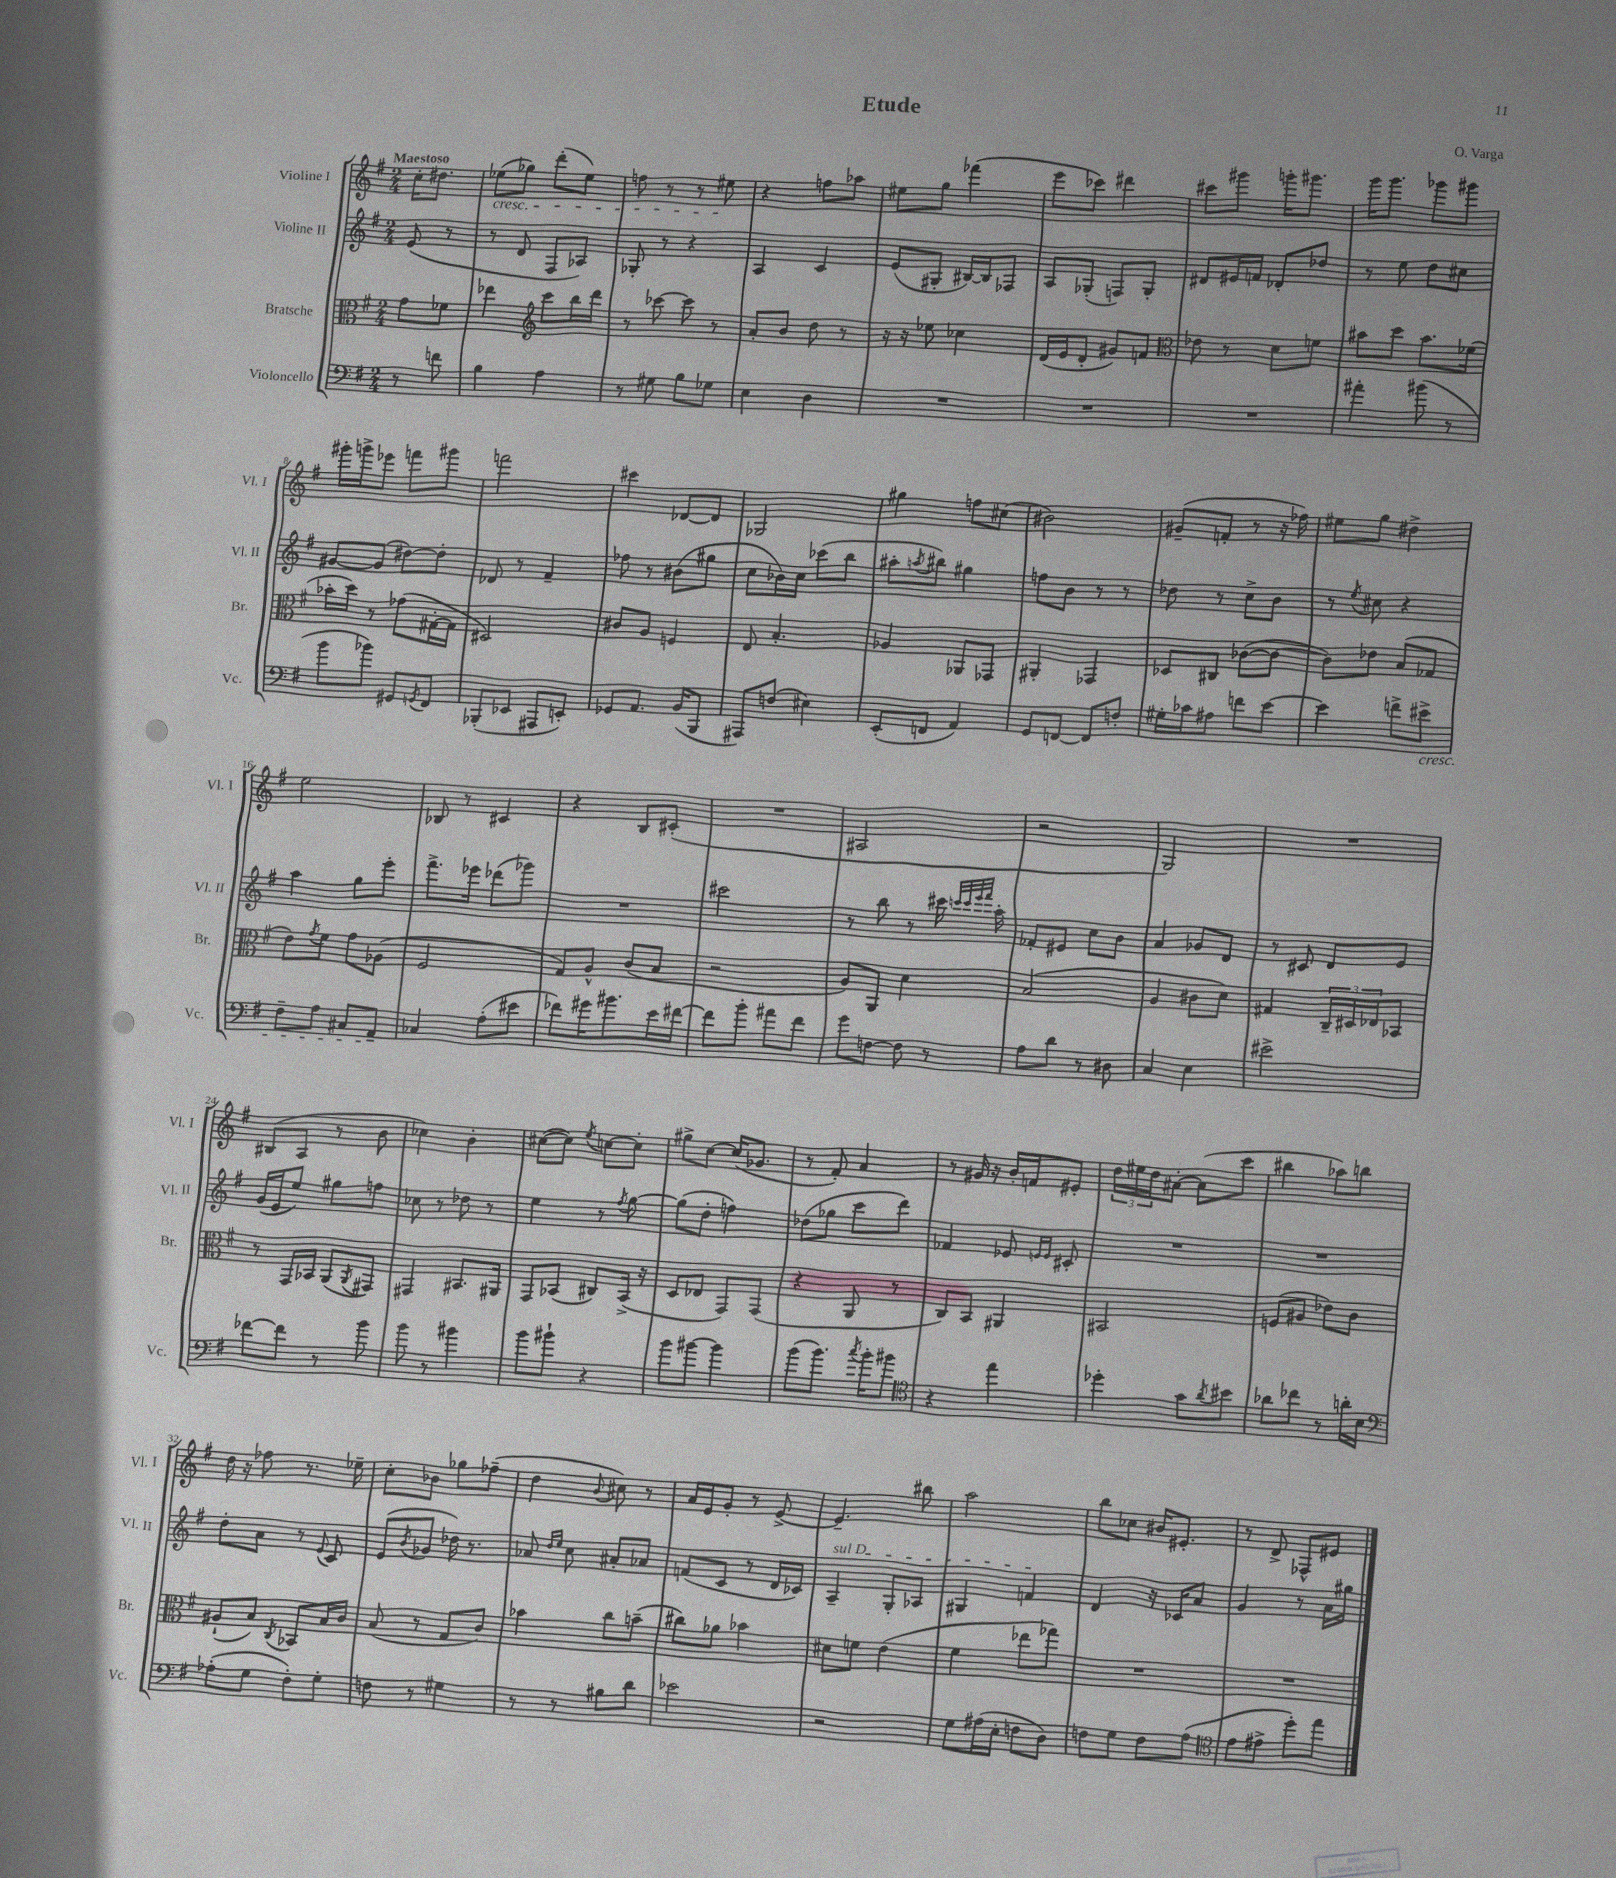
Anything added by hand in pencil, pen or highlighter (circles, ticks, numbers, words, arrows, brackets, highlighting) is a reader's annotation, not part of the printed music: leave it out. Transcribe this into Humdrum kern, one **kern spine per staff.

**kern	**kern	**kern	**kern
*part4	*part3	*part2	*part1
*staff4	*staff3	*staff2	*staff1
*I"Violoncello	*I"Bratsche	*I"Violine II	*I"Violine I
*I'Vc.	*I'Br.	*I'Vl. II	*I'Vl. I
*clefF4	*clefC3	*clefG2	*clefG2
*k[f#]	*k[f#]	*k[f#]	*k[f#]
*M2/4	*M2/4	*M2/4	*M2/4
=	=	=	=
!	!	!	!LO:TX:a:B:t=Maestoso
8r	8g\L	(8e/	16cc'\KL
.	.	.	8.dd#X\J
8fn\	8f-X\J	8r	.
=1	=1	=1	=1
!	!	!	!LO:TX:b:i:t=cresc.
4B\	4ee-X\	8r	(8ee-X\L
.	.	8d/	8gg-X\J)
*	*clefG2	*	*
4A\	8ccc\L	8F#/L	(8ddd'\L
.	16bb\L	8A-X/J)	8ee-\J)
.	16ddd\JJ	.	.
=2	=2	=2	=2
8r	8r	8G-X'/	8ffn\
8G#X\	[8ccc-X\	8r	8r
8B\L	8ccc-\]	4r	8r
8G-X\J	8r	.	8ee#X\
=3	=3	=3	=3
4E\	8a'/L	4A/	4r
.	8b/J	.	.
4D\	8dd\	4c/	8ffn\L
.	8r	.	8aa-X\J
=4	=4	=4	=4
2r	16r	(8e/L	8ee#X\L
.	16r	.	.
.	8ee-X\	8G#X'/J	8gg\J
.	4cc-X\	[16B#X/LL)	(4fff-X\
.	.	16B#/J]	.
.	.	8F-X/J	.
=5	=5	=5	=5
2r	(16d/LL	8A/L	8eee\L
.	16e/J	.	.
.	8d'/J	(8G-X'/J	8ccc-X\J)
.	8g#X/L)	8Fn/L)	4ddd#X\
.	8fn/J	8G-'/J	.
=6	=6	=6	=6
*	*clefC3	*	*
2r	8e-X\	8d#X/L	8ccc#X\L
.	8r	16e#X/L	8ggg#X\J
.	.	16fn/JJ	.
.	8d\L	8d-X'/L	16gggn'\KL
.	.	.	8.ggg#X\J
.	8fn\J	8dd-X/J	.
=7	=7	=7	=7
4a#X'\	8b#X\L	8r	16ggg\KL
.	.	.	8.ggg\J
.	8dd\J	8ee\	.
(8b#X\	8.b#\L	8dd\L	8ggg-X\L
8r	.	8cc#X\J	8ggg#X\J
.	(16f-X\Jk	.	.
!!LO:LB:g=z
=8	=8	=8	=8
8b\L	16b-X'\LL	[8g#X/L	16ggg#X'\LL
.	16dd\JJ)	.	16gggn^\J
8b-X\J)	8r	(8g#/J]	8eee-X\J
8GG#X/L	(8g-X\L	[8dd#X\L)	8fffn\L
8qGGn/	.	.	.
8FF#/J	[16G#X'\L	8dd#'\J]	8ggg#X\J
.	16G#\JJ]	.	.
=9	=9	=9	=9
(8BBB-X'/L	2D#X/)	8d-X/	2fffn\
8EE-X/J	.	8r	.
8AAA#X/L	.	4f#~/	.
8EEn'/J)	.	.	.
=10	=10	=10	=10
8GG-X/L	8c#X/L	8ff-X\	4ccc#X\
8.AA/J	8A/J	8r	.
.	4Fn/	(8b#X\L	[8d-X/L
(16BB/KL	.	.	.
8BBB/J	.	8gg#X\J	8d-/J]
=11	=11	=11	=11
8AAA#X/L)	8E/	8cc\L	2G-X/
(8Fn/J	4.B'/	16b-X\L)	.
.	.	16cc\JJ	.
4E#X\)	.	(8ccc-X\L	.
.	.	8bb\J	.
=12	=12	=12	=12
(8EE'/L	4A-X/	8aa#X'\L	4gg#X\
.	.	8qaan/	.
8FFn/J	.	8bb#X\J)	.
4AA/)	8AA-X/L	4gg#X\	8ffn\L
.	8GG-X/J	.	(8cc#X\J
=13	=13	=13	=13
8GG/L	4AA#X'/	8ffn\L	2b#X\)
[8FFn/J	.	8b\J	.
8FF/L]	4GG-X/	8r	.
8Fn'/J	.	8r	.
=14	=14	=14	=14
16G#X'\LL	8D-X/L	8dd-X\	(8g#X~/L
16c-X\J	.	.	.
8A#X\J	8C#X/J	8r	8fn'/J
8fn\L	([8c-X\L	8cc^\L	8r
[8e\J	8c-\J_	8b\J	16r
.	.	.	16ff-X\)
=15	=15	=15	=15
4e\]	8c-\L])	8r	8ee#X\L
.	.	8qee/	.
.	8e-X\J	8cc#X\	8gg\J
8fn^\L	(8B/L	4r	4dd#X^\
!LO:TX:b:i:t=cresc.	!	!	!
8e#X^\J	8G-X/J	.	.
!!LO:LB:g=z
=16	=16	=16	=16
8F#~\L	8e\L)	4aa\	2ee\
.	8qg/	.	.
8A\J	8f#\J	.	.
8C#X/L	8g\L	8gg\L	.
8AA~/J	(8A-X\J	8eee'\J	.
=17	=17	=17	=17
4C-X/	2F#/	8.fff#^\L	8B-X/
.	.	.	8r
.	.	16eee-X\Jk	.
(8A'\L	.	(8ddd-X\L	4c#X/
8e#X\J	.	8ggg-X\J)	.
=18	=18	=18	=18
8f-X\L)	8G/L)	2r	4r
16g#X\K	8A^^/J	.	.
8.b#X\	.	.	.
.	(8c/L	.	8B/L
16e\L	8B/J	.	(8c#X'/J
[16f#X\JJ	.	.	.
=19	=19	=19	=19
8f#\L]	2r	2ccc#X\	2r
8b'\J	.	.	.
8a#X\L	.	.	.
8f#\J	.	.	.
=20	=20	=20	=20
8g\L	8A/L)	8r	2A#X/
[8Fn\J	8AA/J	8bb\	.
8F\]	4d\	8r	.
8r	.	16ccc#X\	.
.	.	32qqcccn/LLL	.
.	.	32qqccc/	.
.	.	32qqeee/	.
.	.	32qqfff#/JJJ	.
.	.	16aa'\	.
=21	=21	=21	=21
8A\L	(2B/	8f-X'/L	2r
8d\J	.	8e#X/J	.
8r	.	8cc\L	.
8D#X\	.	8b\J	.
=22	=22	=22	=22
4C/	4A/	4a/	2G/)
4E\	8c#X\L	8g-X/L	.
.	8d\J)	8d/J	.
=23	=23	=23	=23
2e#X^\	4G#X/	8r	2r
.	.	8c#X/	.
.	24C~/LL	8d/L	.
.	24D#X/	.	.
.	24E-X/J	.	.
.	8BB-X/J	8e/J	.
!!LO:LB:g=z
=24	=24	=24	=24
[8f-X\L	8r	(16g/LL	(8B#X/L
.	.	16e/J	.
8f-\J]	16GG/LL	8ee/J)	8A/J
.	16BB-X/JJ	.	.
8r	(8AA/L	8gg#X\L	8r
.	8qAA/	.	.
8b\	8GG#X/J)	8ffn\J	8b\
=25	=25	=25	=25
8b\	4GG#X/	8cc-X\	4cc-X\)
8r	.	8r	.
4b#X\	8.BB#X/L	8dd-X\	4b'\
.	.	8r	.
.	16AA#X/Jk	.	.
=26	=26	=26	=26
8b\L	8GG/L	4ee\	([8cc#X\L
8b#X`\J	(8BB-X/J	.	8cc#\J])
.	.	.	8qee/
4r	8C#X/L)	8r	[8ccn\L
.	.	8qff#/	.
.	(16BB-^/Jk	[8gg\	8cc'\J]
.	16r	.	.
=27	=27	=27	=27
8b\L	8D/L	(8gg\L]	8gg#X^\L
[8b#X\J	8E-X/J	8dd'\J	[8cc\J
4b#\]	8GG/L)	4ffn\)	(16cc/KL]
.	.	.	8.g-X/J
.	(8GG/J	.	.
=28	=28	=28	=28
(8b\L	4r	(8dd-X\L	8r
8.b\J)	.	8gg-X\J	8f#'/)
.	8AA/	8ccc\L	4a/
8qcc/	.	.	.
16b'\KL	.	.	.
8b#X\J	8r	8ddd\J)	.
=29	=29	=29	=29
*clefC4	*	*	*
4r	8C/L)	4f-X/	8r
.	8BB/J	.	16g#X/
.	.	.	16r
4ee\	4AA#X/	8e-X/	16b'/LL
.	.	.	16fn/J
.	.	16qqen/LL	.
.	.	16qqe/JJ	.
.	.	8c#X'/	8e#X'/J
=30	=30	=30	=30
4dd-X'\	2BB#X/	2r	24dd\LL
.	.	.	24ee#X\
.	.	.	24dd\J
.	.	.	[8a#X'\J
8g\L	.	.	(8a#\L]
8qa/	.	.	.
8b#X\J	.	.	8ccc\J
=31	=31	=31	=31
8a-X\L	(8Fn/L	2r	4bb#X\
8cc-X\J	8A#X/J	.	.
8r	8e-X\L)	.	8aa-X\L)
16an'\LL	8c\J	.	8bbn\J
16B\JJ	.	.	.
!!LO:LB:g=z
=32	=32	=32	=32
*clefF4	*	*	*
(8A-X'\L	(8A#X`/L	8dd'\L	16dd\
.	.	.	16r
8G\J	8B/J)	8a\J	8ff-X\
.	8qC/	.	.
8F#'\L)	8BB-X/L	8r	8.r
.	.	8qqe/	.
8G'\J	16B/L	8c/	.
.	16c/JJ	.	16ee-X~\
=33	=33	=33	=33
8Fn\	(8B/	(8e/L	8cc'\L
.	.	8qb/	.
8r	8r	8g-X/J	8b-X\J
4G#X\	8G/L	16dd-X\)	8gg-X\L
.	.	8.r	.
.	8c/J)	.	(8ff-X~\J
=34	=34	=34	=34
8r	4b-X\	8a-X/	4dd\
.	.	16qqdd/LL	.
.	.	16qqee/JJ	.
8r	.	8cc\	.
.	.	.	8qqb/
8B#X\L	8cc\L	8a#X'/L	8cc#X\)
8d\J	(8bn~\J	8a-X/J	8r
=35	=35	=35	=35
2e-X\	8cc#X\L)	(8fn/L	16a/LL
.	.	.	16e/J
.	8a-X\J	8c/J	8g'/J
.	4b-X\	8r	8r
.	.	16d/LL	[8e^/
.	.	16c-X/JJ)	.
=36	=36	=36	=36
!	!	!LO:TX:a:i:t=sul D	!
2r	8d#X\L	4A~/	4.e~/]
.	8fn\J	.	.
.	(4e\	8G'/L	.
.	.	8A-X/J	8bb#X\
=37	=37	=37	=37
8G\L	4f#\	4G#X/	2aa\
(16A#X\L	.	.	.
16E'\JJ	.	.	.
8Fn\L	8ee-X\L	4fn/	.
8D\J)	8gg-X\J)	.	.
=38	=38	=38	=38
8Fn\L	2r	4d/	8bb\L
8G\J	.	.	8cc-X\J
8F\L	.	16r	16b#X/KL
.	.	16c-X/KL	8.e#X'/J
(8A\J	.	8a/J	.
=39	=39	=39	=39
*clefC4	*	*	*
8e\L	2r	4g/	8r
8e#X^\J	.	.	8d^/
8dd'\L)	.	8r	8F-X^^/L
8ee\J	.	16a\LL	8e#X/J
.	.	16gg#X\JJ	.
==	==	==	==
*-	*-	*-	*-
